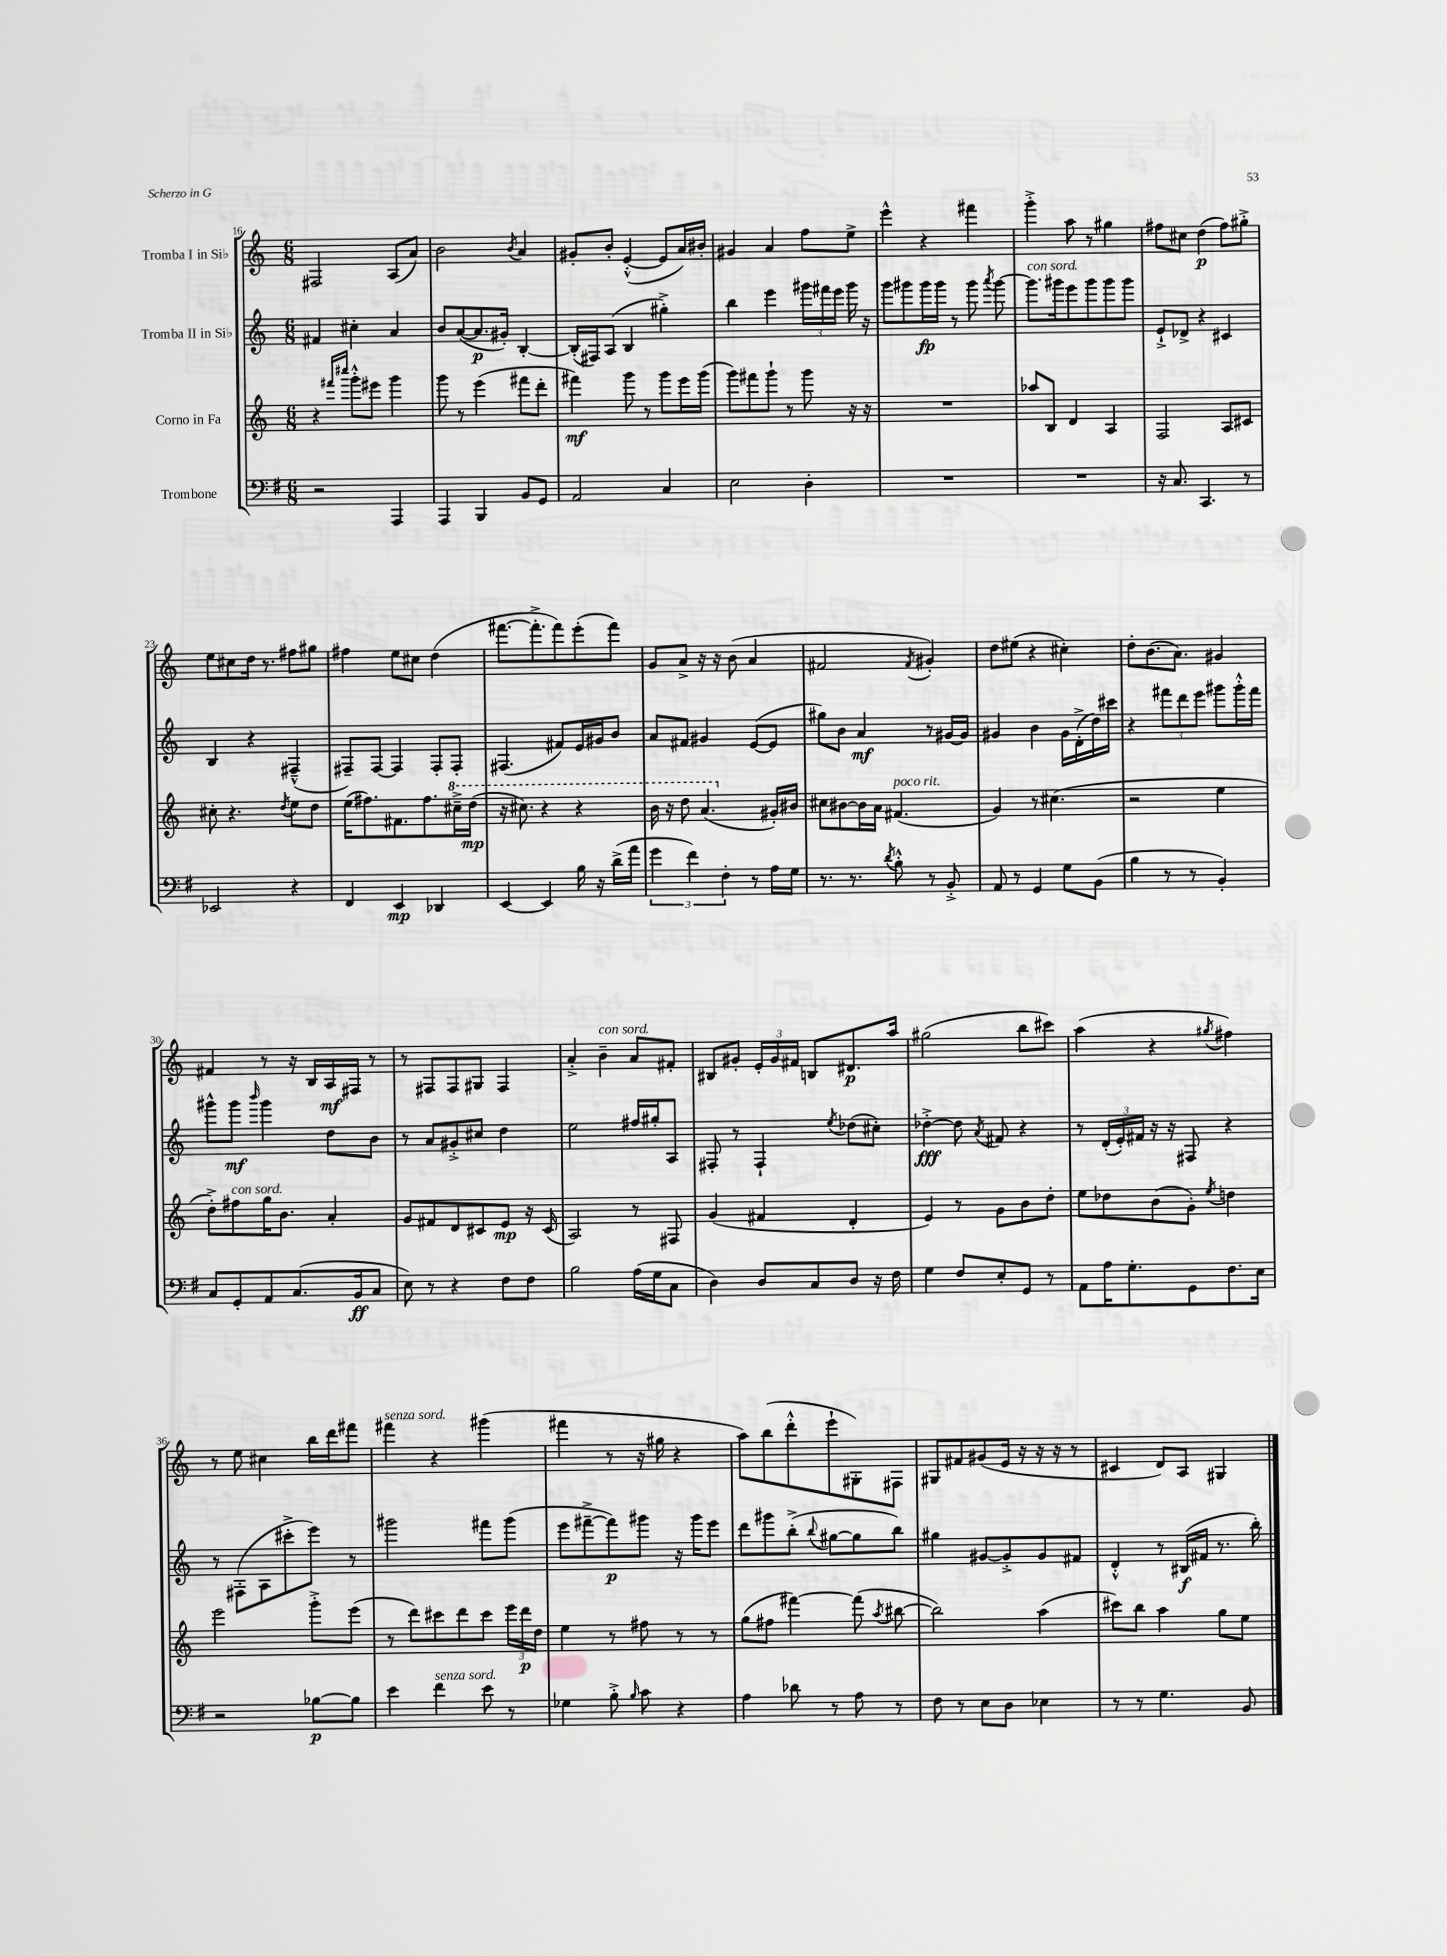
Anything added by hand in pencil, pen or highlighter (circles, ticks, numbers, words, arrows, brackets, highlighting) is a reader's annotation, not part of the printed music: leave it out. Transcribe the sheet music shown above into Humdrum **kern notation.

**kern	**dynam	**kern	**dynam	**kern	**dynam	**kern	**dynam
*part4	*part4	*part3	*part3	*part2	*part2	*part1	*part1
*staff4	*staff4	*staff3	*staff3	*staff2	*staff2	*staff1	*staff1
*I"Trombone	*	*I"Corno in Fa	*	*I"Tromba II in Si♭	*	*I"Tromba I in Si♭	*
*clefF4	*	*clefG2	*	*clefG2	*	*clefG2	*
*k[f#]	*	*k[]	*	*k[]	*	*k[]	*
*M6/8	*	*M6/8	*	*M6/8	*	*M6/8	*
=16	=16	=16	=16	=16	=16	=16	=16
2r	.	4r	.	4f#X/	.	2F#X/	.
.	.	16qqfff#X/LL	.	.	.	.	.
.	.	16qqcccc#X/JJ	.	.	.	.	.
.	.	8ggg'^^\L	.	4cc#X'\	.	.	.
.	.	8eee#X\J	.	.	.	.	.
4AAA/	.	4ggg\	.	4a/	.	(8A/L	.
.	.	.	.	.	.	8a/J)	.
=17	=17	=17	=17	=17	=17	=17	=17
4AAA/	.	8ggg\	.	8b/L	.	2b\	.
.	.	8r	.	([8a/	.	.	.
4BBB/	.	(4eee\	.	8.a/]	p	.	.
.	.	.	.	16g#X'/Jk)	.	.	.
.	.	.	.	.	.	8qb/	.
8BB/L	.	8fff#X\L	.	[4B'/	.	4a/	.
8GG/J	.	8ddd'\J	.	.	.	.	.
=18	=18	=18	=18	=18	=18	=18	=18
2AA/	.	4fff#X\)	mf	(16B'/LL]	.	8g#X'/L	.
.	.	.	.	16F#X/J)	.	.	.
.	.	.	.	(8A/J	.	8b'/J	.
.	.	8ggg\	.	4B/	.	([4e'^^/	.
.	.	8r	.	.	.	.	.
4C/	.	8ggg\L	.	4gg#X'^\)	.	8e/L]	.
.	.	16eee\L	.	.	.	16a/L)	.
.	.	(16ggg\JJ	.	.	.	16b#X'/JJ	.
=19	=19	=19	=19	=19	=19	=19	=19
2E\	.	8ggg\L)	.	4bb\	.	4g#X/	.
.	.	8fff#X\	.	.	.	.	.
.	.	8ggg`\J	.	4eee\	.	4a/	.
.	.	8r	.	.	.	.	.
4D'\	.	8ggg\	.	24ggg#X\LL	.	8ff\L	.
.	.	.	.	24fff#X\	.	.	.
.	.	.	.	24eee\JJ	.	.	.
.	.	16r	.	16ggg#\	.	8ee^\J	.
.	.	16r	.	16r	.	.	.
=20	=20	=20	=20	=20	=20	=20	=20
2.r	.	2.r	.	8ggg\L	.	4eee^^\	.
.	.	.	.	8ggg#X\	.	.	.
.	.	.	.	16ggg#\L	fp	4r	.
.	.	.	.	16ggg#\JJ	.	.	.
.	.	.	.	8r	.	.	.
.	.	.	.	8ggg#\	.	4fff#X\	.
.	.	.	.	8qaaa/	.	.	.
.	.	.	.	[8ggg#\	.	.	.
=21	=21	=21	=21	=21	=21	=21	=21
!	!	!	!	!LO:TX:a:i:t=con sord.	!	!	!
2.r	.	8aa-X/L	.	8.ggg#\L]	.	4ggg'^\	.
.	.	8B/J	.	.	.	.	.
.	.	.	.	16ggg#X\k	.	.	.
.	.	4d/	.	8eee\	.	8aa\	.
.	.	.	.	8ggg#\	.	8r	.
.	.	4A/	.	8ggg#\	.	4gg#X\	.
.	.	.	.	8ggg#\J	.	.	.
=22	=22	=22	=22	=22	=22	=22	=22
16r	.	2F/	.	8e`^/L	.	8ff#X\L	.
8.C/	.	.	.	.	.	.	.
.	.	.	.	8d-X^/J	.	8cc#X\J	.
4.CC/	.	.	.	4r	.	(4dd\	p
.	.	8A/L	.	4c#X/	.	8ff#\L)	.
8r	.	8c#X/J	.	.	.	8gg#X'^\J	.
!!LO:LB:g=z
=23	=23	=23	=23	=23	=23	=23	=23
2EE-X/	.	8cc#X'\	.	4B/	.	8ee\L	.
.	.	4.r	.	.	.	8cc#X\	.
.	.	.	.	4r	.	16dd\Jk	.
.	.	.	.	.	.	8.r	.
.	.	8qdd/	.	.	.	.	.
4r	.	8ee\L	.	(4F#X~^^/	.	8ff#X\L	.
.	.	8dd\J	.	.	.	8gg#X\J	.
=24	=24	=24	=24	=24	=24	=24	=24
4FF#/	.	(16ee\KL	.	8F#X~/L)	.	4ff#X\	.
.	.	8.ff#X\)	.	.	.	.	.
.	.	.	.	[8F#/J	.	.	.
4EE/	mp	8.f#X\	.	4F#/]	.	8ee\L	.
.	.	.	.	.	.	8cc#X\J	.
.	.	8.ff#\	.	.	.	.	.
4DD-X/	.	.	.	8F#'/L	.	(4dd\	.
*	*	*8va	*	*	*	*	*
.	.	16ccc#X~^\L	.	8F#'/J	.	.	.
.	.	(16ddd\JJ	mp	.	.	.	.
=25	=25	=25	=25	=25	=25	=25	=25
[4EE/	.	16r	.	(4.F#X/	.	[8.fff#X\L	.
.	.	8.ccc#X\)	.	.	.	.	.
.	.	.	.	.	.	8.fff#'^\]	.
4EE/]	.	4r	.	.	.	.	.
.	.	.	.	8f#X/L)	.	8fff#\)	.
16B\	.	4r	.	16e/L	.	(8eee'\	.
16r	.	.	.	16g#X/J	.	.	.
(16d^\LL	.	.	.	8b/J	.	8fff#\J)	.
16a\JJ	.	.	.	.	.	.	.
=26	=26	=26	=26	=26	=26	=26	=26
6g\	.	16bb\	.	8a/L	.	8g/L	.
.	.	16r	.	.	.	.	.
.	.	8ddd\	.	8f#X/J	.	8a^/J	.
6f#\)	.	.	.	.	.	.	.
.	.	(4.aa/	.	4g#X/	.	16r	.
.	.	.	.	.	.	16r	.
6F#'\	.	.	.	.	.	.	.
.	.	.	.	.	.	(8b\	.
8r	.	.	.	([8e/L	.	4a/	.
*	*	*X8va	*	*	*	*	*
16A\LL	.	16g#X'/LL)	.	8e/J]	.	.	.
16G\JJ	.	16b#X/JJ	.	.	.	.	.
=27	=27	=27	=27	=27	=27	=27	=27
8.r	.	8cc#X\L	.	8gg#X\L)	.	2f#X/	.
.	.	[8b#X\	.	8b\J	.	.	.
8.r	.	.	.	.	.	.	.
.	.	16b#\L]	.	4a/	mf	.	.
.	.	16a\JJ	.	.	.	.	.
8qd/	.	.	.	.	.	.	.
!	!	!LO:TX:a:i:t=poco rit.	!	!	!	!	!
8B'^^\	.	(4.f#X/	.	.	.	.	.
.	.	.	.	.	.	8qf#/	.
8r	.	.	.	8r	.	4g#X'/)	.
8BB'^/	.	.	.	[16g#X/LL	.	.	.
.	.	.	.	16g#/JJ]	.	.	.
=28	=28	=28	=28	=28	=28	=28	=28
8AA/	.	4g/)	.	4g#X/	.	8dd\L	.
8r	.	.	.	.	.	(8ee#X\J	.
4GG/	.	8r	.	4b\	.	4r	.
.	.	(4.cc#X\	.	.	.	.	.
8G\L	.	.	.	16g#\LL	.	4cc#X'\)	.
.	.	.	.	(16d'^\	.	.	.
(8BB\J	.	.	.	16dd\)	.	.	.
.	.	.	.	16ccc#X\JJ	.	.	.
=29	=29	=29	=29	=29	=29	=29	=29
4B\	.	2r	.	4r	.	8dd'\L	.
.	.	.	.	.	.	(8.b\	.
8r	.	.	.	12fff#X\L	.	.	.
.	.	.	.	.	.	8.a\J)	.
.	.	.	.	12ddd\	.	.	.
8r	.	.	.	.	.	.	.
.	.	.	.	12eee\J	.	.	.
4BB'/)	.	4ee\	.	8ggg#X\L	.	4g#X/	.
.	.	.	.	16ggg#'^^\L	.	.	.
.	.	.	.	16fff#\JJ	.	.	.
!!LO:LB:g=z
=30	=30	=30	=30	=30	=30	=30	=30
8C/L	.	8dd'^\L)	.	8ggg#X^^\L	.	4f#X/	.
!	!	!LO:TX:a:i:t=con sord.	!	!	!	!	!
8GG'/	.	8ff#X\	.	8ggg#\J	mf	.	.
.	.	.	.	16qqbbb/	.	.	.
8AA/	.	16gg\K	.	4ggg#\	.	8r	.
.	.	8.b\J	.	.	.	.	.
(8.C/	.	.	.	.	.	16r	.
.	.	.	.	.	.	16B/LL	.
.	.	4a'/	.	8dd\L	.	16A/	mf
16BB/k	ff	.	.	.	.	16F#X/JJ	.
8C/J	.	.	.	8b\J	.	8r	.
=31	=31	=31	=31	=31	=31	=31	=31
8E\)	.	8g/L	.	8r	.	8r	.
8r	.	8f#X/	.	8a/L	.	8F#X/L	.
4r	.	8d/	.	8g#X'^/	.	8F#/	.
.	.	8c#X/	.	8cc#X/J	.	8G#X/J	.
8F#\L	.	8e/J	mp	4dd\	.	4F#/	.
8F#\J	.	16r	.	.	.	.	.
.	.	(16c#/	.	.	.	.	.
=32	=32	=32	=32	=32	=32	=32	=32
2B\	.	2A/)	.	2ee\	.	4a'^/	.
!	!	!	!	!	!	!LO:TX:a:i:t=con sord.	!
.	.	.	.	.	.	4b~\	.
(16A\LL	.	8r	.	16ff#X/LL	.	8a/L	.
16G\J	.	.	.	16gg#X'/J	.	.	.
8C\J	.	8F#X/	.	8A/J	.	8f#X'/J	.
=33	=33	=33	=33	=33	=33	=33	=33
4D\)	.	(4g/	.	8F#X'/	.	8B#X/L	.
.	.	.	.	8r	.	8g#X'/J	.
8D/L	.	4f#X/	.	4F#`/	.	24e'/LL	.
.	.	.	.	.	.	24g#/	.
.	.	.	.	.	.	24f#X/JJ	.
8C/	.	.	.	.	.	8Bn/L	.
.	.	.	.	8qee/	.	.	.
8D/J	.	4d'/	.	(8dd-X\L	.	8.d#X/	p
16r	.	.	.	8cc#X'\J)	.	.	.
16F#\	.	.	.	.	.	16aa/Jk	.
=34	=34	=34	=34	=34	=34	=34	=34
4G\	.	4e/)	.	[4dd-X'^\	fff	(2gg#X\	.
8F#/L	.	8r	.	8dd-\]	.	.	.
.	.	.	.	8qa/	.	.	.
8E'/	.	8g\L	.	8f#X/	.	.	.
8GG/J	.	8b\	.	4r	.	8bb\L	.
8r	.	8dd'\J	.	.	.	8ccc#X\J)	.
=35	=35	=35	=35	=35	=35	=35	=35
8AA\L	.	8ee\L	.	8r	.	(4aa\	.
16A\K	.	8dd-X\	.	(24d'/LL	.	.	.
.	.	.	.	24e'/)	.	.	.
8.G'\	.	.	.	.	.	.	.
.	.	.	.	24f#X/JJ	.	.	.
.	.	(8b\	.	16r	.	4r	.
.	.	.	.	16r	.	.	.
8GG\	.	8g'\J)	.	8F#X/	.	.	.
.	.	8qee/	.	.	.	8qgg#X/	.
8.F#\	.	4ddn\	.	4r	.	4ff#X\)	.
16E\Jk	.	.	.	.	.	.	.
!!LO:LB:g=z
=36	=36	=36	=36	=36	=36	=36	=36
2r	.	2eee\	.	8r	.	8r	.
.	.	.	.	(8F#X'\L	.	8ee\	.
.	.	.	.	8A\	.	4cc#X\	.
.	.	.	.	8ccc#X'^\	.	.	.
[8B-X\L	p	8ggg'^\L	.	8eee\J)	.	16bb\LL	.
.	.	.	.	.	.	16ddd\J	.
8B-\J]	.	(8eee\J	.	8r	.	8fff#X\J	.
=37	=37	=37	=37	=37	=37	=37	=37
!	!	!	!	!	!	!LO:TX:a:i:t=senza sord.	!
4e\	.	8r	.	2ggg#X\	.	4fff#X\	.
.	.	8ddd\L)	.	.	.	.	.
!LO:TX:a:i:t=senza sord.	!	!	!	!	!	!	!
4f#\	.	8ccc#X\	.	.	.	4r	.
.	.	8ddd\	.	.	.	.	.
8e\	.	8ccc#\J	.	8fff#X\L	.	(4ggg#X\	.
8r	.	24eee\LL	.	(8ggg#\J	.	.	.
.	.	24ddd\	p	.	.	.	.
.	.	24dd\JJ	.	.	.	.	.
=38	=38	=38	=38	=38	=38	=38	=38
4G-X\	.	4ee\	.	8eee\L	.	4fff#X\	.
.	.	.	.	[8fff#X~^\	.	.	.
8B'^\	.	8r	.	8fff#\])	p	8r	.
16qqB/	.	.	.	.	.	.	.
8c\	.	8ff#X\	.	8ggg#X\J	.	16r	.
.	.	.	.	.	.	16gg#X\	.
4r	.	8r	.	16r	.	4r	.
.	.	.	.	16ggg#\KL	.	.	.
.	.	8r	.	8eee\J	.	.	.
=39	=39	=39	=39	=39	=39	=39	=39
4A\	.	(8gg\L	.	8ddd\L	.	8aa\L)	.
.	.	8ff#X\J	.	8ggg#X\	.	(8bb\	.
8d-X\	.	[4fff#X\)	.	(8bb'^\J	.	8ddd'^^\	.
.	.	.	.	8qqbb/	.	.	.
8r	.	.	.	[8gg#X\L	.	8eee`\	.
8A\	.	(8fff#\]	.	8gg#\]	.	8G#X'\)	.
.	.	8qaa/	.	.	.	.	.
8r	.	[8bb#X\	.	8bb\J)	.	8F#X\J	.
=40	=40	=40	=40	=40	=40	=40	=40
8F#\	.	2bb#\])	.	4gg#X\	.	8G#X/L	.
8r	.	.	.	.	.	8f#X/	.
8E\L	.	.	.	[8g#X/L	.	(8g#X/	.
8D\J	.	.	.	8g#'^/]	.	16e/Jk	.
.	.	.	.	.	.	16r	.
4E-X\	.	(4aa\	.	8g#/	.	16r	.
.	.	.	.	.	.	16r	.
.	.	.	.	8f#X/J	.	8r	.
=41	=41	=41	=41	=41	=41	=41	=41
8r	.	8ccc#X\L)	.	4d'^^/	.	4c#X/	.
8r	.	8bb\J	.	.	.	.	.
4.G\	.	4aa\	.	8r	.	8d/L)	.
.	.	.	.	(16B#X/LL	f	8A/J	.
.	.	.	.	16f#X/JJ	.	.	.
.	.	8gg\L	.	8.r	.	4G#X/	.
8BB/	.	8ee\J	.	.	.	.	.
.	.	.	.	16bb'\)	.	.	.
==	==	==	==	==	==	==	==
*-	*-	*-	*-	*-	*-	*-	*-
